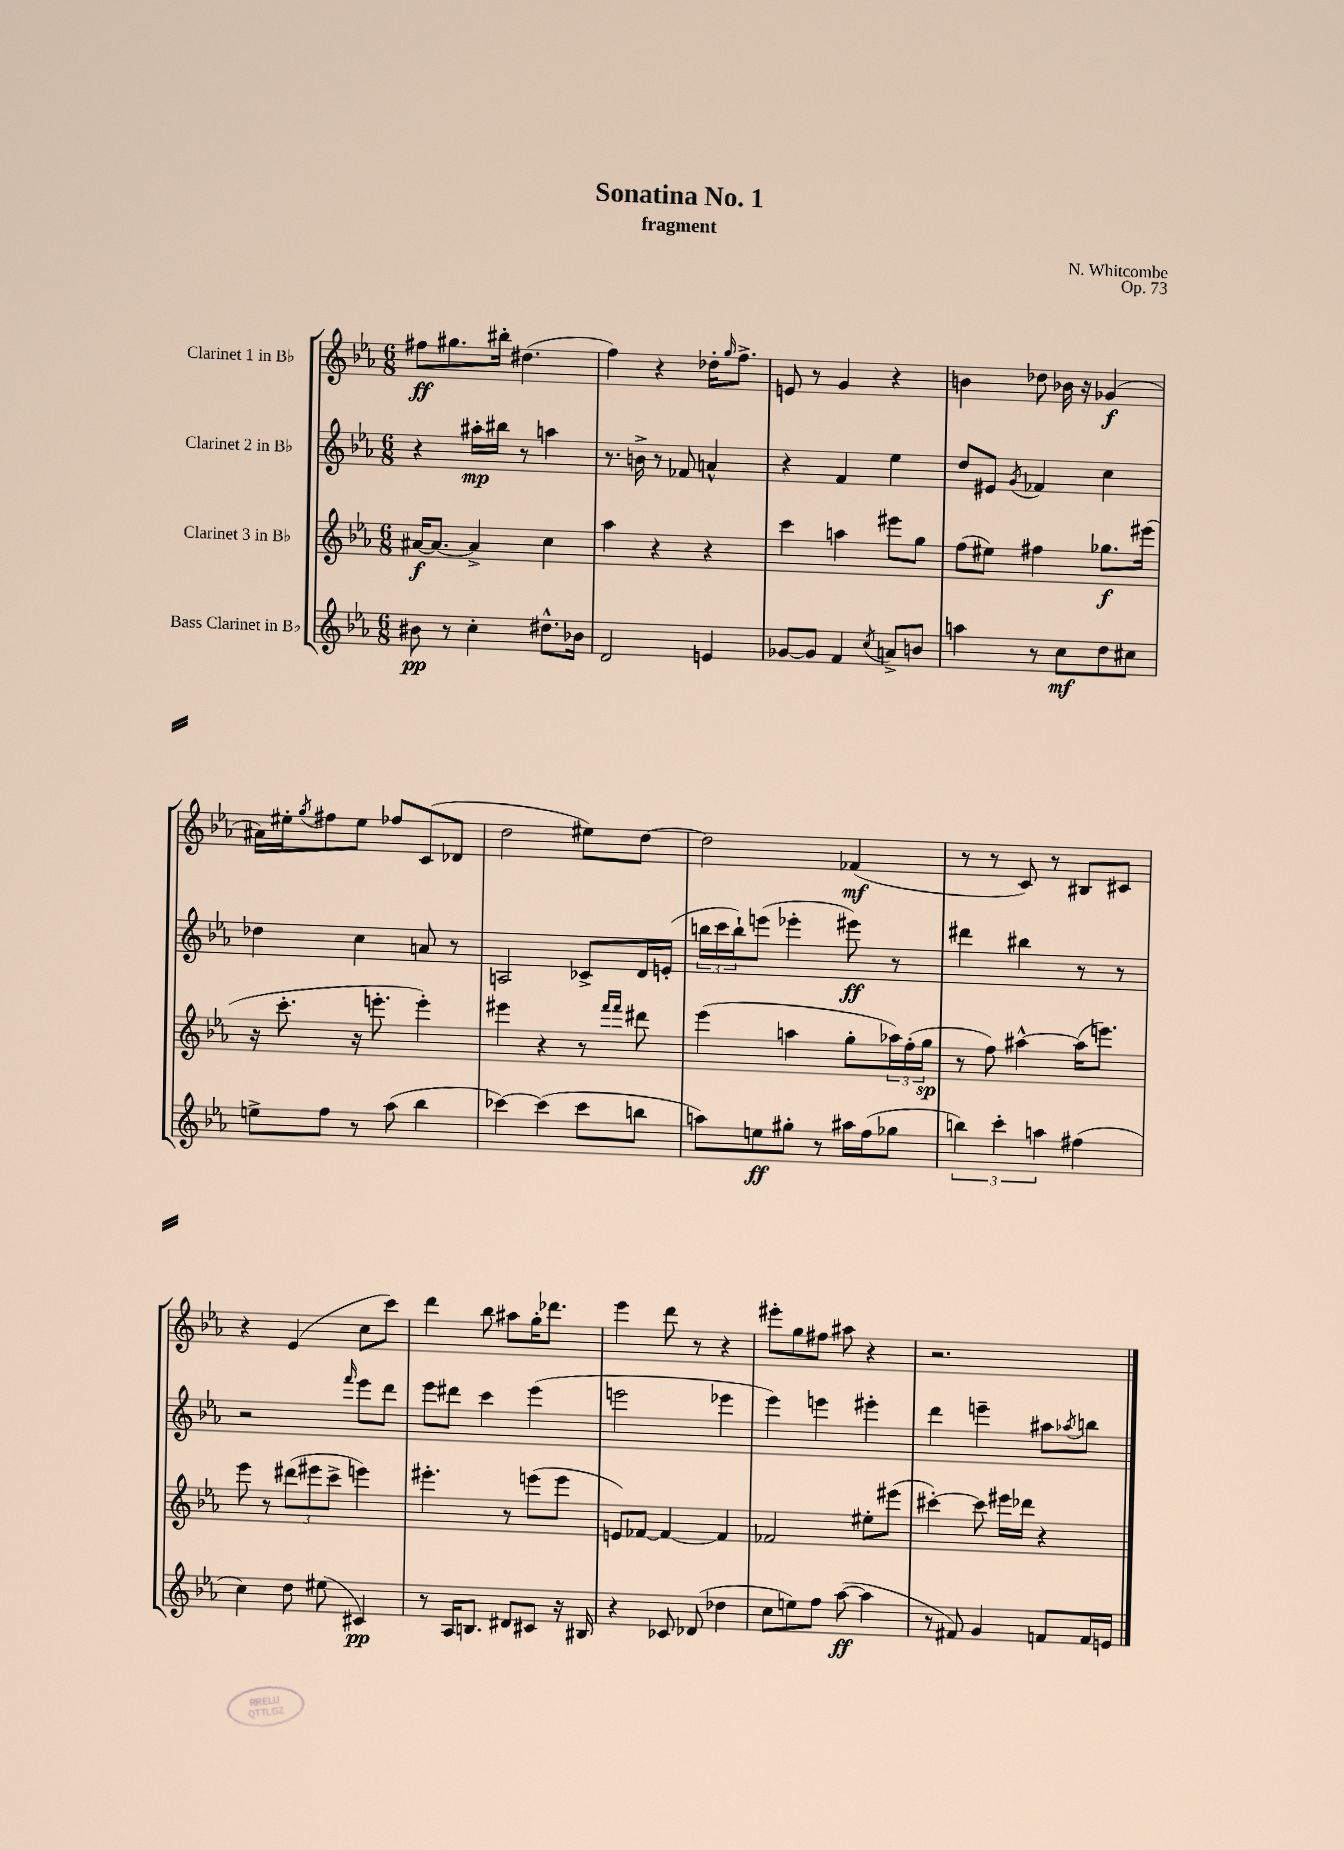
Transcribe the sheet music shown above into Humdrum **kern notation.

**kern	**dynam	**kern	**dynam	**kern	**dynam	**kern	**dynam
*part4	*part4	*part3	*part3	*part2	*part2	*part1	*part1
*staff4	*staff4	*staff3	*staff3	*staff2	*staff2	*staff1	*staff1
*I"Bass Clarinet in B♭	*	*I"Clarinet 3 in B♭	*	*I"Clarinet 2 in B♭	*	*I"Clarinet 1 in B♭	*
*clefG2	*	*clefG2	*	*clefG2	*	*clefG2	*
*k[b-e-a-]	*	*k[b-e-a-]	*	*k[b-e-a-]	*	*k[b-e-a-]	*
*M6/8	*	*M6/8	*	*M6/8	*	*M6/8	*
=1	=1	=1	=1	=1	=1	=1	=1
8b#X\	pp	[16a#X/KL	f	4r	.	8ff#X\L	ff
.	.	8.a#/J_	.	.	.	.	.
8r	.	.	.	.	.	8.gg#X\	.
4cc'\	.	4a#^/]	.	16aa#X'\LL	mp	.	.
.	.	.	.	16bb#X\JJ	.	16bb#X'\Jk	.
.	.	.	.	8r	.	(4.dd#X\	.
8.dd#X^^\L	.	4cc\	.	4aan\	.	.	.
16b-X\Jk	.	.	.	.	.	.	.
=2	=2	=2	=2	=2	=2	=2	=2
2d/	.	4aa-\	.	8.r	.	4ff\)	.
.	.	.	.	16bn^\	.	.	.
.	.	4r	.	8r	.	4r	.
.	.	.	.	8f-X/	.	.	.
4en/	.	4r	.	4an^^/	.	16dd-X'\KL	.
.	.	.	.	.	.	16qqgg/	.
.	.	.	.	.	.	8.ff^\J	.
=3	=3	=3	=3	=3	=3	=3	=3
[8g-X/L	.	4ccc\	.	4r	.	8en/	.
8g-/J]	.	.	.	.	.	8r	.
4f/	.	4aan\	.	4f/	.	4g/	.
8qcc/	.	.	.	.	.	.	.
8an^/L	.	8eee#X\L	.	4ee-\	.	4r	.
8bn/J	.	8gg\J	.	.	.	.	.
=4	=4	=4	=4	=4	=4	=4	=4
4aan\	.	(8ff\L	.	8dd/L	.	4bn\	.
.	.	8ee#X\J)	.	8e#X/J	.	.	.
.	.	.	.	8qg/	.	.	.
8r	.	4ff#X\	.	4f-X/	.	8dd-X\	.
8cc\L	mf	.	.	.	.	16b-X\	.
.	.	.	.	.	.	16r	.
8dd\	.	8.gg-X\L	f	4cc\	.	(4g-X/	f
8cc#X\J	.	.	.	.	.	.	.
.	.	(16eee#X\Jk	.	.	.	.	.
!!LO:LB:g=z
=5	=5	=5	=5	=5	=5	=5	=5
8een^\L	.	16r	.	4dd-X\	.	16a#X\LL)	.
.	.	8.ccc'\	.	.	.	16ee#X'\J	.
.	.	.	.	.	.	8qgg/	.
8ff\J	.	.	.	.	.	8ff#X\	.
8r	.	16r	.	4cc\	.	8ee#\J	.
.	.	8.eeen'\	.	.	.	.	.
(8aa-\	.	.	.	.	.	8ff-X/L	.
4bb-\	.	4eee'\)	.	8an/	.	(8c/	.
.	.	.	.	8r	.	8d-X/J	.
=6	=6	=6	=6	=6	=6	=6	=6
[4ccc-X\)	.	4eee#X\	.	2An/	.	2dd\	.
(4ccc-\]	.	4r	.	.	.	.	.
8ccc-\L	.	8r	.	8c-X^/L	.	8ee#X\L)	.
.	.	16qqfff/LL	.	.	.	.	.
.	.	16qqfff/JJ	.	.	.	.	.
8bbn\J	.	8ddd#X\	.	16d/L	.	[8dd\J	.
.	.	.	.	(16en'/JJ	.	.	.
=7	=7	=7	=7	=7	=7	=7	=7
8aan\L)	.	(4eee-\	.	24bbn\LL	.	2dd\]	.
.	.	.	.	24ccc\	.	.	.
.	.	.	.	24bb`\J)	.	.	.
8een\	ff	.	.	(8eeen\J	.	.	.
8gg#X'\J	.	4aan\	.	4eee-X'\	.	.	.
8r	.	.	.	.	.	.	.
16aa#X\LL	.	8gg'\L	.	8eee#X\)	ff	(4f-X/	mf
(16ff\J	.	.	.	.	.	.	.
8gg-X\J	.	24aa-X\L)	.	8r	.	.	.
.	.	(24ff'\	.	.	.	.	.
.	.	24gg\JJ	sp	.	.	.	.
=8	=8	=8	=8	=8	=8	=8	=8
6bbn\)	.	8r	.	4ddd#X\	.	8r	.
.	.	8ff\)	.	.	.	8r	.
6ccc'\	.	.	.	.	.	.	.
.	.	[4aa#X^^\	.	4bb#X\	.	8c/)	.
6aan\	.	.	.	.	.	.	.
.	.	.	.	.	.	8r	.
(4ff#X\	.	(16aa#\KL]	.	8r	.	8B#X/L	.
.	.	8.eeen\J)	.	.	.	.	.
.	.	.	.	8r	.	8c#X/J	.
!!LO:LB:g=z
=9	=9	=9	=9	=9	=9	=9	=9
4cc\)	.	8eee-\	.	2r	.	4r	.
.	.	8r	.	.	.	.	.
8dd\	.	(12ddd#X\L	.	.	.	(4e-/	.
.	.	12eee#X\	.	.	.	.	.
(8ee#X\	.	.	.	.	.	.	.
.	.	12ccc^\J	.	.	.	.	.
.	.	.	.	16qqfff/	.	.	.
4c#X/)	pp	4eeen\)	.	8eee-\L	.	8cc\L	.
.	.	.	.	8ddd\J	.	8ccc\J)	.
=10	=10	=10	=10	=10	=10	=10	=10
8r	.	4.eee#X'\	.	8eee-\L	.	4ddd\	.
16A-/KL	.	.	.	8ddd#X\J	.	.	.
8.Bn/J	.	.	.	.	.	.	.
.	.	.	.	4ccc\	.	8bb-\	.
8d#X/L	.	8r	.	.	.	8aa#X\L	.
8c#X/J	.	(8eeen\L	.	(4eee-\	.	16gg'\K	.
.	.	.	.	.	.	8.ddd-X\J	.
16r	.	8eee\J	.	.	.	.	.
16B#X/	.	.	.	.	.	.	.
=11	=11	=11	=11	=11	=11	=11	=11
4r	.	8en/L)	.	2eeen\	.	4eee-\	.
.	.	[8f-X/J	.	.	.	.	.
8c-X/	.	4f-/_	.	.	.	8ddd\	.
(8d-X/	.	.	.	.	.	8r	.
4dd-X\	.	4f-/]	.	4eee-X\	.	4r	.
=12	=12	=12	=12	=12	=12	=12	=12
8cc\L	.	2f-X/	.	4eee-\)	.	8eee#X'\L	.
8een\)	.	.	.	.	.	8gg\	.
8ff\J	.	.	.	4eeen\	.	8ff#X\J	.
([8aa-\	ff	.	.	.	.	8aa#X\	.
4aa-\]	.	8ee#X'\L	.	4eee#X'\	.	4r	.
.	.	(8eee#X\J	.	.	.	.	.
=13	=13	=13	=13	=13	=13	=13	=13
8r	.	[4ccc#X'\)	.	4ddd\	.	2.r	.
8f#X/)	.	.	.	.	.	.	.
4g/	.	8ccc#\]	.	4eeen~\	.	.	.
.	.	16eee#X\LL	.	.	.	.	.
.	.	16ddd-X\JJ	.	.	.	.	.
8fn/L	.	4r	.	8aa#X\L	.	.	.
.	.	.	.	8qaa-X/	.	.	.
16f/L	.	.	.	8bbn\J	.	.	.
16en/JJ	.	.	.	.	.	.	.
==	==	==	==	==	==	==	==
*-	*-	*-	*-	*-	*-	*-	*-
